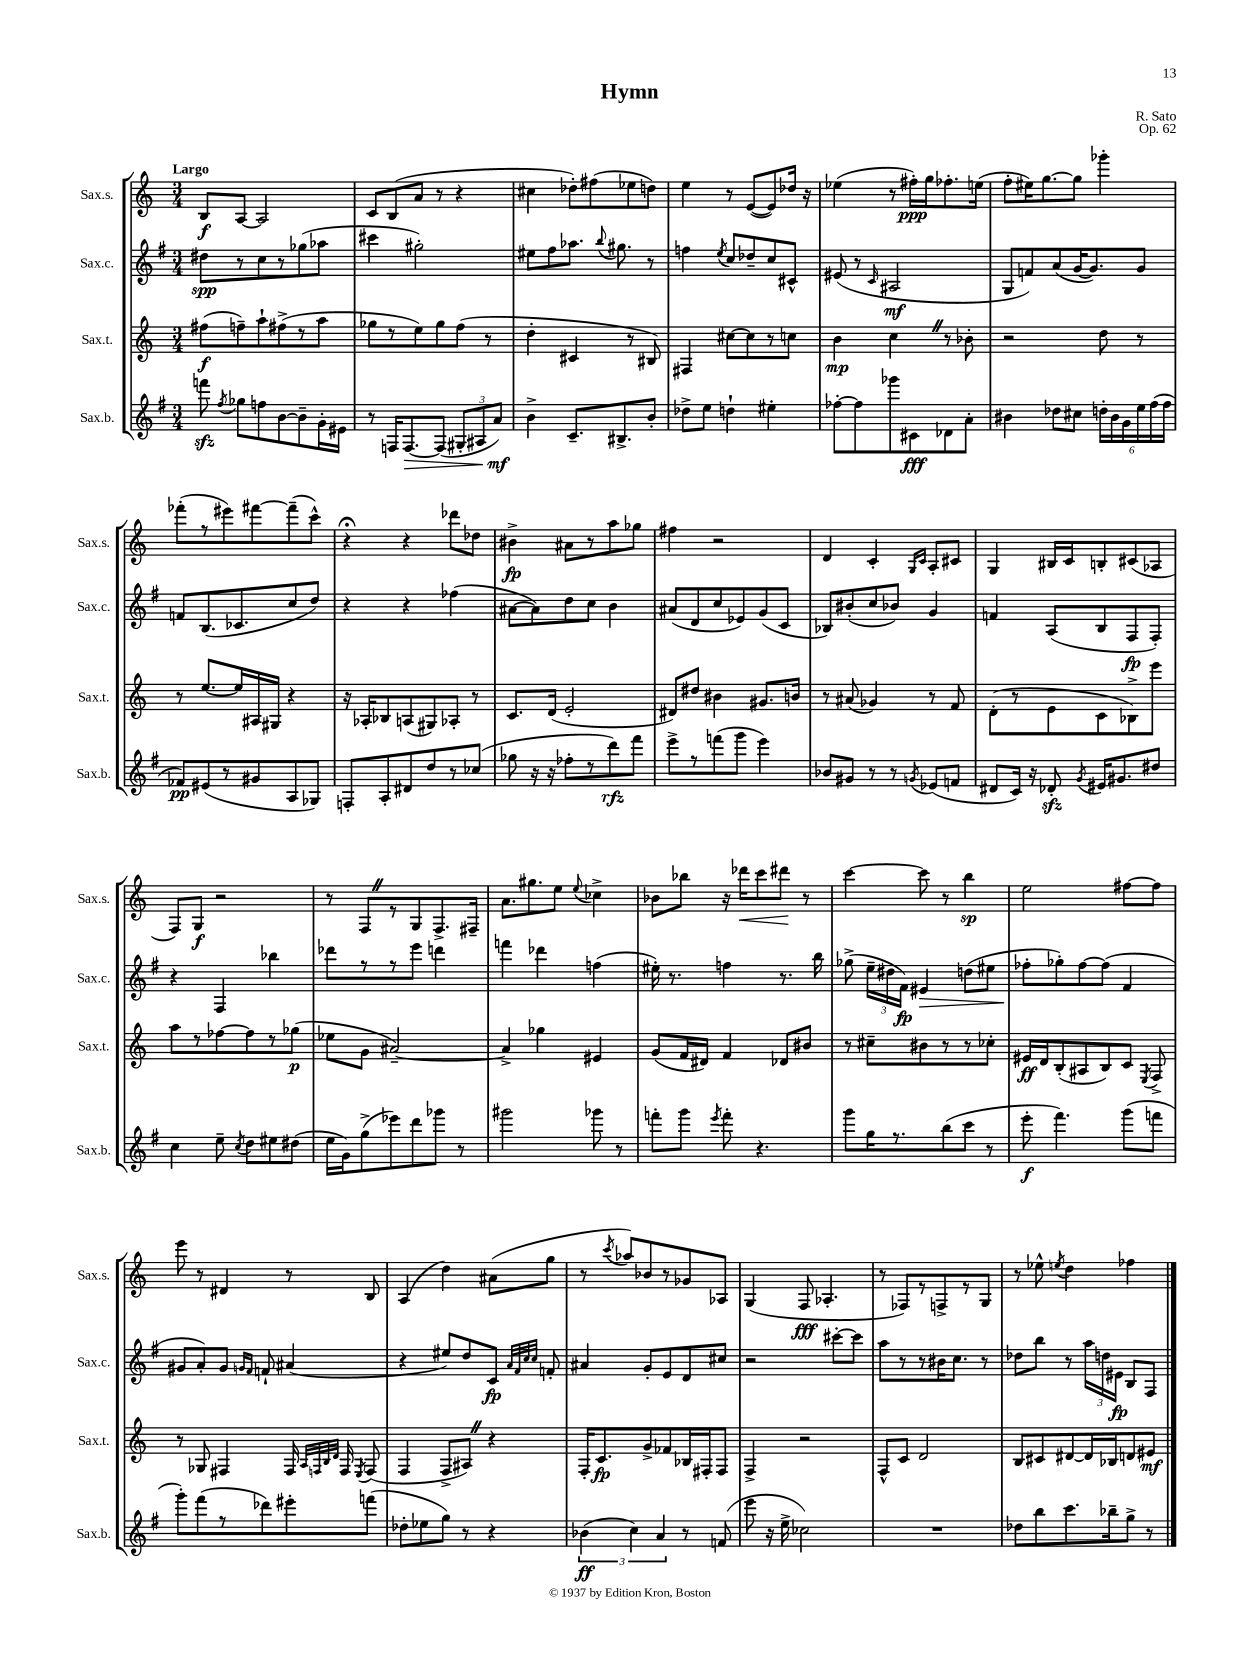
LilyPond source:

\header { title = "Hymn" composer = "R. Sato" opus = "Op. 62" }
<<
\new StaffGroup <<
\new Staff = "s0" \with { instrumentName = "Sax.s." shortInstrumentName = "Sax.s." } {
    \clef treble \key c \major \numericTimeSignature \time 3/4 \tempo "Largo"
    \autoBeamOff b8[\f a8]~ a2 |
    c'8[ b8( a'8] r8 r4 |
    cis''4 des''8[-.) fis''8( ees''8 d''8]) |
    e''4 r8 e'8[~( e'8) des''16] r16 |
    ees''4( r8 fis''16[-.\ppp) g''16 fes''8.-. e''16]( |
    f''8[-. eis''16) g''8.~ g''8] ges'''4-. |
    fes'''8[-.( r8 eis'''8) fis'''8~ fis'''8--( c'''8]-^) |
    r4\fermata r4 des'''8[ des''8] |
    bis'4->\fp ais'8[ r8 a''8 ges''8] |
    fis''4 r2 |
    d'4 c'4-. \grace { g16[ c'16] } a8[-. cis'8] |
    g4 bis16[ c'16 b8-. cis'8( aes8] |
    f8[) g8]\f r2 |
    r8 f8[ \once \override BreathingSign.text = \markup { \musicglyph "scripts.caesura.straight" } \breathe r8 g8 f8.-> fis16]-- |
    a'8.[ gis''8. e''8] \appoggiatura { e''8 } ces''4-> |
    bes'8[ bes''8] r16 des'''16[\< c'''8 dis'''8]\! r8 |
    c'''4~ c'''8 r8 b''4\sp |
    e''2 fis''8[~ fis''8] |
    e'''8 r8 dis'4 r8 b8 |
    a4( d''4) ais'8[( g''8] |
    r8 \acciaccatura { c'''8 } aes''8[) bes'8 r8 ges'8 aes8] |
    g4( f8\fff aes4.-. |
    r8 fes8[) r8 f8-> r8 g8] |
    r8 ees''8-^ \acciaccatura { e''8 } d''4 fes''4 \bar "|." |
}
\new Staff = "s1" \with { instrumentName = "Sax.c." shortInstrumentName = "Sax.c." } {
    \clef treble \key g \major \numericTimeSignature \time 3/4
    \autoBeamOff dis''8[\spp r8 c''8 r8 ges''8( aes''8] |
    cis'''4 gis''2-.) |
    eis''8[ fis''8 aes''8.] \appoggiatura { b''8 } gis''8. r8 |
    f''4 \acciaccatura { e''8 } c''8[ des''8-- c''8 cis'8]-^ |
    eis'8( r8 \grace { c'16 } ais2\mf |
    g8[ f'8) a'8( g'16~ g'8.) g'8] |
    f'8[ b8.( ces'8. c''8 d''8]) |
    r4 r4 fes''4( |
    ais'8[~ ais'8) d''8 c''8] b'4 |
    ais'8[( d'8 c''8 ees'8) g'8( c'8] |
    bes8[) bis'8-.( c''8 bes'8]) g'4 |
    f'4 a8[( b8 fis8\fp fis8]-.) |
    r4 fis4 bes''4 |
    des'''8[ r8 r8 e'''8] d'''4 |
    f'''4 des'''4 f''4( |
    eis''16-.) r8. f''4 r8. b''16 |
    ges''8->( \tuplet 3/2 { e''16[-- dis''16 fis'16]\fp) } eis'4\> d''8[( eis''8] |
    fes''8[-.\! ges''8-.) fes''8~ fes''8]( fis'4 |
    gis'8[ a'8-.) gis'8] \grace { g'16[ fis'16] } f'8-! ais'4( |
    r4 eis''8[) d''8 c'8]\fp \grace { a'32[ fis'32 c''32 c''32] } f'8-. |
    ais'4 g'8[-. e'8 d'8 cis''8] |
    r2 cis'''8[~-. cis'''8] |
    a''8[ r8 r8 bis'16 c''8.] r8 |
    des''8[ b''8] r8 \tuplet 3/2 { a''16[ d''16 eis'16]\fp } b8[ fis8] \bar "|." |
}
\new Staff = "s2" \with { instrumentName = "Sax.t." shortInstrumentName = "Sax.t." } {
    \clef treble \key c \major \numericTimeSignature \time 3/4
    \autoBeamOff fis''8[\f( f''8--) a''8-! fis''8->( r8 a''8] |
    ges''8[ r8 e''8) ges''8 f''8]( r8 |
    d''4-. cis'4 r8 bis8) |
    fis4 cis''8[~ cis''8 r8 c''8] |
    b'4\mp c''4 \once \override BreathingSign.text = \markup { \musicglyph "scripts.caesura.straight" } \breathe r8 bes'8-. |
    r2 d''8 r8 |
    r8 e''8.[~ e''16 ais16 gis16] r4 |
    r16 aes16[-. bes8 a8( gis8) aes8]-. r8 |
    c'8.[ d'16]( e'2-. |
    dis'8[) dis''8] bis'4 gis'8.[ b'16] |
    r8 ais'8( ges'4) r8 f'8 |
    d'8[-.( r8 e'8 c'8 bes8->) e'''8] |
    a''8[ r8 fes''8~ fes''8 r8 ges''8]\p( |
    ees''8[ g'8] ais'2~--) |
    ais'4-> ges''4 eis'4 |
    g'8[( f'16 dis'16]) f'4 des'8[ bis'8] |
    r8 cis''8[-- bis'8 r8 r8 ces''8]-. |
    eis'16[\ff d'16 b8-.( ais8 b8) c'8] \acciaccatura { e8 } f8-> |
    r8 ges8 fis4 fis16 \grace { a32[ f32 b32 d'32] } f16 \acciaccatura { e8 } f8( |
    f4 f8[-> ais8]) \once \override BreathingSign.text = \markup { \musicglyph "scripts.caesura.straight" } \breathe r4 |
    f16[-. c'8.\fp g'8-> fes'8 bes16 fis16-. fis8] |
    f4-> r2 |
    f8[-^ c'8] d'2 |
    b8[ cis'8 dis'8~ dis'16 bes16 d'8 eis'8]\mf \bar "|." |
}
\new Staff = "s3" \with { instrumentName = "Sax.b." shortInstrumentName = "Sax.b." } {
    \clef treble \key g \major \numericTimeSignature \time 3/4
    \autoBeamOff f'''8\sfz \acciaccatura { fis''8 } ges''8[ f''8 b'8~ b'8-- g'16-. eis'16] |
    r8 f16[ f8.~\> f8]( \tuplet 3/2 { gis8[-. ais8 a'8]\mf\!) } |
    b'4-> c'8.[-- bis8.-> b'8]-. |
    des''8[-> e''8] d''4-! eis''4-. |
    fes''8[~-. fes''8 ges'''8 cis'8\fff des'8 a'8]-. |
    bis'4 des''8[ cis''8] \tuplet 6/4 { d''16[-. bis'16 g'16 e''16 fis''16( fis''16] } |
    fes'8[\pp) eis'8( r8 gis'8 a8 ges8]) |
    f8[-. a8-. dis'8 d''8 r8 ces''8]( |
    ges''8 r16 r16 fes''8[-. r8 d'''8\rfz) fis'''8] |
    e'''8[-> r8 f'''8( g'''8] e'''4) |
    bes'8[ gis'8] r8 r8 \acciaccatura { g'8 } ees'8[( f'8] |
    dis'8[ c'16]) r16 des'8-.\sfz \acciaccatura { g'8 } eis'16[ gis'8. dis''8] |
    c''4 e''8-- \acciaccatura { c''8 } d''8[ eis''8 dis''8]( |
    e''16[ g'16) g''8->( ees'''8) d'''8 ges'''8] r8 |
    gis'''2 ges'''8 r8 |
    f'''8[-. g'''8] \acciaccatura { e'''8 } f'''8-. r4. |
    g'''8[ g''16 r8. b''8( c'''8] r8 |
    e'''8-.\f fis'''4.) g'''8[( f'''8] |
    g'''8[-.) fis'''8( r8 des'''8) eis'''8-. f'''8]( |
    des''8[-. ees''8 g''8]) r8 r4 |
    \tuplet 3/2 { bes'4\ff( c''4) a'4 } r8 f'8( |
    e'''8 r16 e''16-> ces''2) |
    R2. |
    des''8[ b''8 c'''8. bes''16-- g''8]-> r8 \bar "|." |
}
>>
>>
\layout { \context { \Score \remove "Bar_number_engraver" } }
